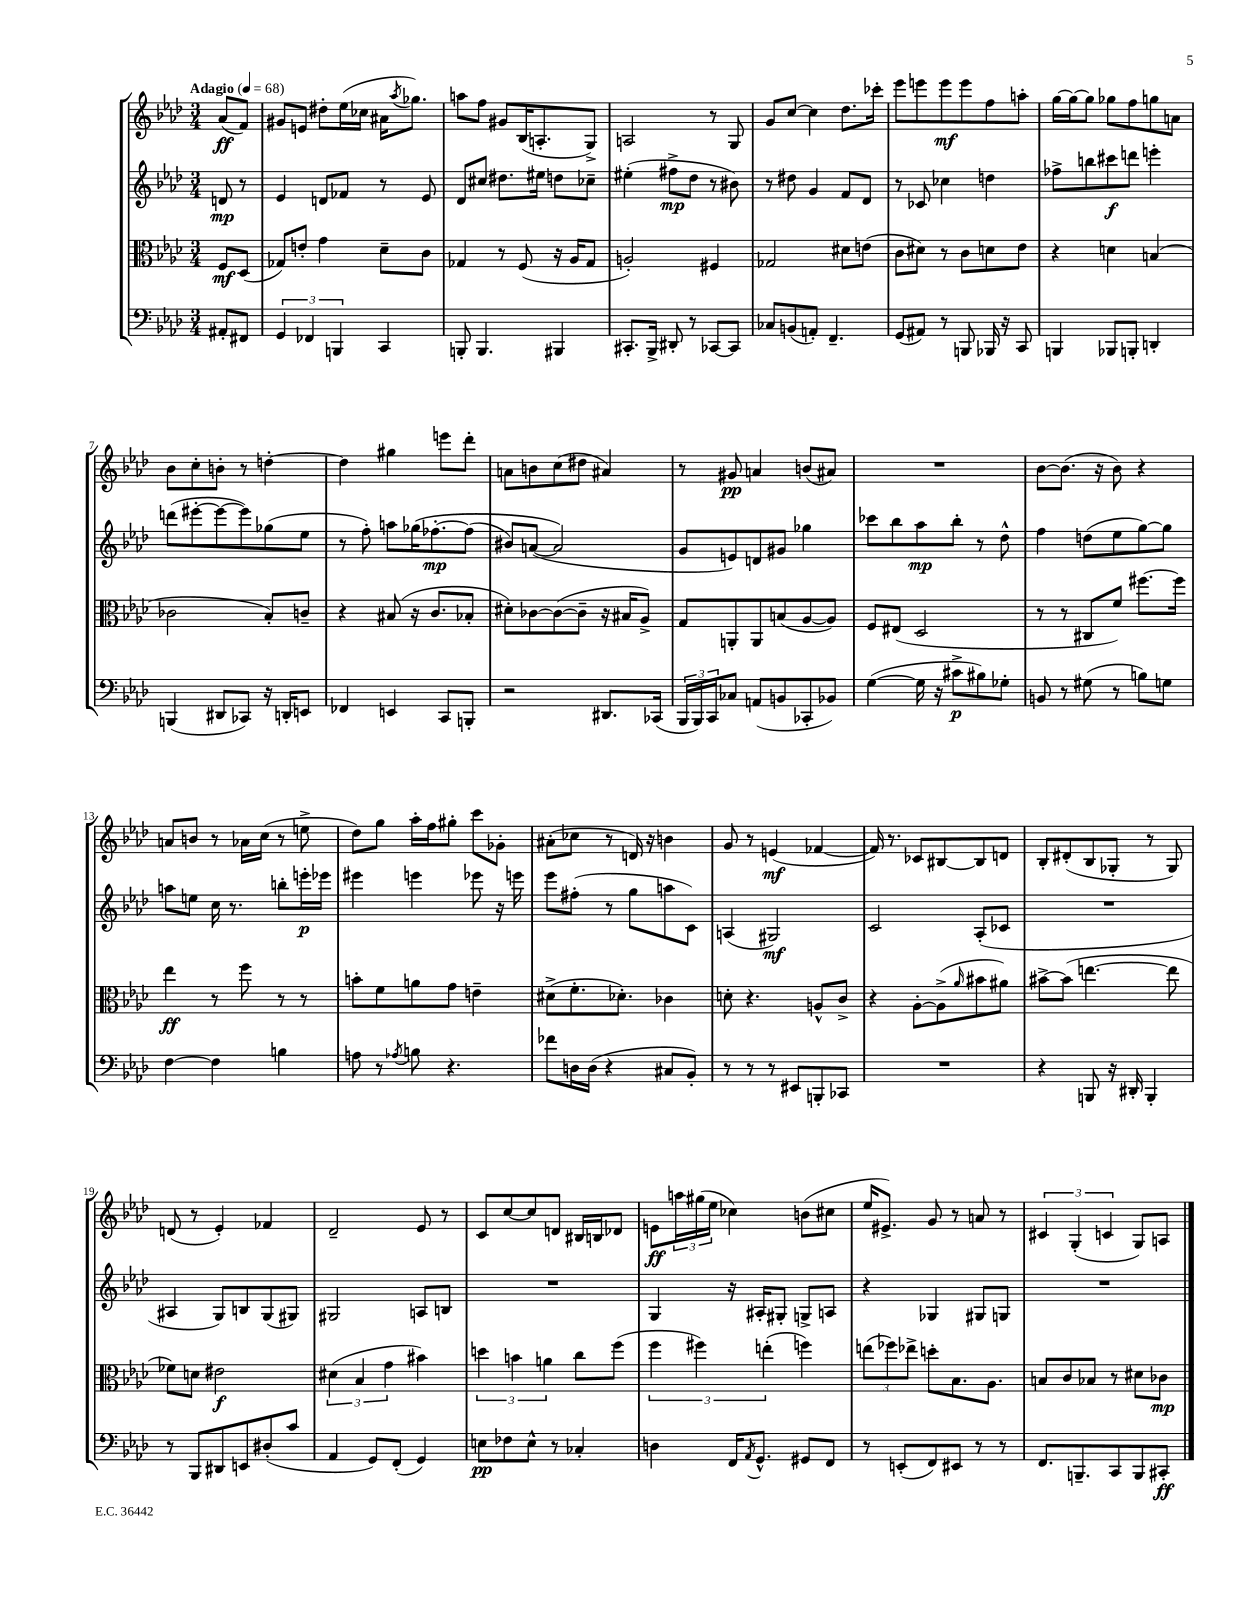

**kern	**kern	**kern	**kern
*staff4	*staff3	*staff2	*staff1
*clefF4	*clefC3	*clefG2	*clefG2
*k[b-e-a-d-]	*k[b-e-a-d-]	*k[b-e-a-d-]	*k[b-e-a-d-]
*M3/4	*M3/4	*M3/4	*M3/4
*MM68	*MM68	*MM68	*MM68
8AA#'/L	8F/L	8d/	(8a-/L
8FF#/J	(8D-/J	8r	8f/J)
=	=	=	=
6GG/	8G-/L)	4e-/	8g#/L
.	8e'/J	.	8e/J
6FF-/	.	.	.
.	4g\	8d/L	8dd#'\L
6BBB/	.	.	.
.	.	8f-/J	(16ee-\L
.	.	.	16cc-\JJ
4CC/	8d-~\L	8r	16a#\LK
.	.	.	8qaa-/
.	.	.	8.gg-\J)
.	8c\J	8e-/	.
=	=	=	=
8BBB'/	4G-/	8d-/L	8aa\L
4.BBB/	.	8cc#/J	8ff\J
.	8r	8.dd#\L	8g#/L
.	(8F/	.	(16B-/K
.	.	16ee#\Jk	8.A'/
4BBB#/	16r	8dd\L	.
.	16A-/LK	.	.
.	8G-/J	8cc-~\J	8G^/J)
=	=	=	=
8.CC#'/L	2A'/)	(4ee#'\	2A/
16BBB-^/Jk	.	.	.
8DD#'/	.	8ff#^\L	.
8r	.	8dd-\J	.
[8CC-/L	4F#/	8r	8r
8CC-/]J	.	8b#\)	8G/
=	=	=	=
8C-/L	2G-/	8r	8g/L
(8BB/	.	8dd#\	[8cc/J
8AA'/J)	.	4g/	4cc\]
4.FF~/	.	.	.
.	8d#\L	8f/L	8.dd-\L
.	(8e\J	8d-/J	.
.	.	.	16ccc-'\Jk
=	=	=	=
(8GG/L	8c\L	8r	8eee-\L
8AA#/J)	8d#\J)	8c-/	8eee\
8r	8r	4cc-\	8eee\
8BBB/	8c\L	.	8eee\
16BBB-/	8d\	4dd\	8ff\
16r	.	.	.
8CC/	8e-\J	.	8aa'\J
=	=	=	=
4BBB/	4r	8ff-^\L	[16gg\LL
.	.	.	16gg\_J
.	.	8bb\	8gg\]J
8BBB-/L	4d\	8ccc#\	8gg-\L
8BBB'/J	.	8ddd\J	8ff\
4DD'/	(4B/	4eee'\	8gg\
.	.	.	8a\J
=	=	=	=
(4BBB/	2c-\	(8ddd\L	8b-\L
.	.	[8eee#'\	8cc'\
8DD#/L	.	8eee#\_	8b'\J
8CC-/J)	.	8eee#\])	8r
16r	8B-'/L)	(8gg-\	[4dd'\
16DD'/LK	.	.	.
8EE/J	8c~/J	8ee-\J	.
=	=	=	=
4FF-/	4r	8r	4dd\]
.	.	8ff'\)	.
4EE/	(8B#/	8aa\L	4gg#\
.	16r	&(16gg-\K	.
.	8.c/L	[8.ff-'\	.
8CC/L	.	.	8eee\L
8BBB'/J	8B-'/J	(8ff-\]J	8ddd-'\J
=	=	=	=
2r	8d#'\L)	8b#/L)	8a\L
.	[8c-\	([8a/J	8b\
.	(8c-\_	2a/]&)	(8cc\
.	8c-~\]J	.	8dd#\J
8.DD#/L	16r	.	4a#/)
.	16B#/LK	.	.
.	8A-^/J)	.	.
(16CC-/Jk	.	.	.
=	=	=	=
24BBB-/LL	8G/L	8g/L	8r
24BBB-/)	.	.	.
24CC/J	.	.	.
8C-/J	8AA'/	8e/)	8g#/
(8AA/L	8AA/	8d/	4a/
8BB/	(8B/	8g#/J	.
8CC-'/	[8A-/	4gg-\	(8b/L
8BB-/J)	8A-/]J)	.	8a#/J)
=	=	=	=
([4G\	8F/L	8ccc-\L	2.r
.	(8E#/J	8bb-\	.
16G\]	2D-/	8aa-\	.
16r	.	.	.
8c#^\L	.	8bb-'\J	.
8B#\)	.	8r	.
8G-'\J	.	8dd-^^\	.
=	=	=	=
8BB/	8r	4ff\	[8b-\L
8r	8r	.	(8.b-\]J
(8G#\	8C#/L	(8dd\L	.
.	.	.	16r
8r	8f/J)	8ee-\	8b-\)
8B\L)	[8.ff#\L	[8gg\)	4r
8G\J	.	8gg\]J	.
.	16ff#\]Jk	.	.
=	=	=	=
[4F\	4ee-\	8aa\L	8a/L
.	.	8ee\J	8b/J
4F\]	8r	16cc\	8r
.	.	8.r	.
.	8ff\	.	16a-\LL
.	.	.	(16cc\JJ
4B\	8r	8bb'\L	8r
.	8r	16eee'\L	8ee^\
.	.	16eee-\JJ	.
=	=	=	=
8A\	8b'\L	4eee#\	8dd-\L)
8r	8f\	.	8gg\J
8qA-/	.	.	.
8B\	8a\	4eee\	16aa-'\LL
.	.	.	16ff\J
4.r	8g\J	.	8gg#'\J
.	4e~\	8eee-\	8ccc\L
.	.	16r	8g-'\J
.	.	16eee\	.
=	=	=	=
8f-\L	(8d#^\L	8eee-\L	(8a#'\L
16D\L	8.f'\	(8ff#'\J	8cc-\J
(16D\JJ	.	.	.
4r	.	8r	8r
.	8.d-'\J)	.	.
.	.	8gg\L	16d/)
.	.	.	16r
8C#/L	4c-\	8aa\	4b\
8BB-'/J)	.	8c\J)	.
=	=	=	=
8r	8d'\	(4A/	8g/
8r	4.r	.	8r
8r	.	2G#/)	(4e/
8EE#/L	.	.	.
8BBB'/	8A^^/L	.	[4f-/
8CC-/J	8c^/J	.	.
=	=	=	=
2.r	4r	2c/	16f-/])
.	.	.	8.r
.	[8A-'\L	.	8c-/L
.	(8A-^\]	.	[8B#/
.	16qqa-/	.	.
.	8b#\	(8A-'/L	8B#/]
.	8a#\J)	8c-/J	8d/J
=	=	=	=
4r	[8b#^\L	2.r	8B-'/L
.	(8b#\]J	.	(8d#'/
8BBB/	[4.ee\	.	8B-/
16r	.	.	8G-'/J
16DD#'/	.	.	.
4BBB'/	.	.	8r
.	8ee\]	.	8G-/)
=	=	=	=
8r	8f-\L)	4A#/	(8d/
8BBB-/L	8d\J	.	8r
8DD#/	2e#\	8G/L)	4e-'/)
8EE/	.	8B/	.
(8D#'/	.	(8G/	4f-/
8c/J	.	8G#/J)	.
=	=	=	=
4AA-/	(6d#\	2G#/	2d-~/
.	6B-/	.	.
8GG/L)	.	.	.
.	6g\	.	.
(8FF'/J	.	.	.
4GG/)	4b#\)	8A/L	8e-/
.	.	8B/J	8r
=	=	=	=
8E\L	6dd\	2.r	8c/L
8F-\	.	.	[8cc/
.	6b\	.	.
8E^^\J	.	.	8cc/]
.	6a\	.	.
8r	.	.	8d/J
4C-'/	8cc\L	.	16B#/LL
.	.	.	16B/J
.	(8ff\J	.	8d-/J
=	=	=	=
4D\	6ff\	4G/	8e\L
.	.	.	24aa\L
.	6ff#\)	.	(24gg#\
.	.	.	24ee-\JJ
16FF/LK	.	16r	4cc-\)
8qAA-/	.	.	.
8.GG^^/J	.	16A#'/LK	.
.	(6ee'\	.	.
.	.	8G#'/J	.
8GG#/L	4ff\)	8G^/L	(8b\L
8FF/J	.	8A/J	8cc#\J
=	=	=	=
8r	(12ee\L	4r	16ee-/LK
.	.	.	8.e#^/J)
.	12ff-\)	.	.
(8EE'/L	.	.	.
.	12ee-^\J	.	.
8FF/)	8dd'\L	4G-/	8g/
8EE#/J	8.B-\	.	8r
8r	.	8G#/L	8a/
.	8.A-\J	.	.
8r	.	8G/J	8r
=	=	=	=
8.FF/L	8B/L	2.r	6c#/
.	8c/	.	.
.	.	.	(6G'/
8.BBB~/	.	.	.
.	8B-/J	.	.
.	.	.	6c/
8CC/	8r	.	.
8BBB/	8d#\L	.	8G/L)
8CC#'/J	8c-\J	.	8A/J
==	==	==	==
*-	*-	*-	*-
